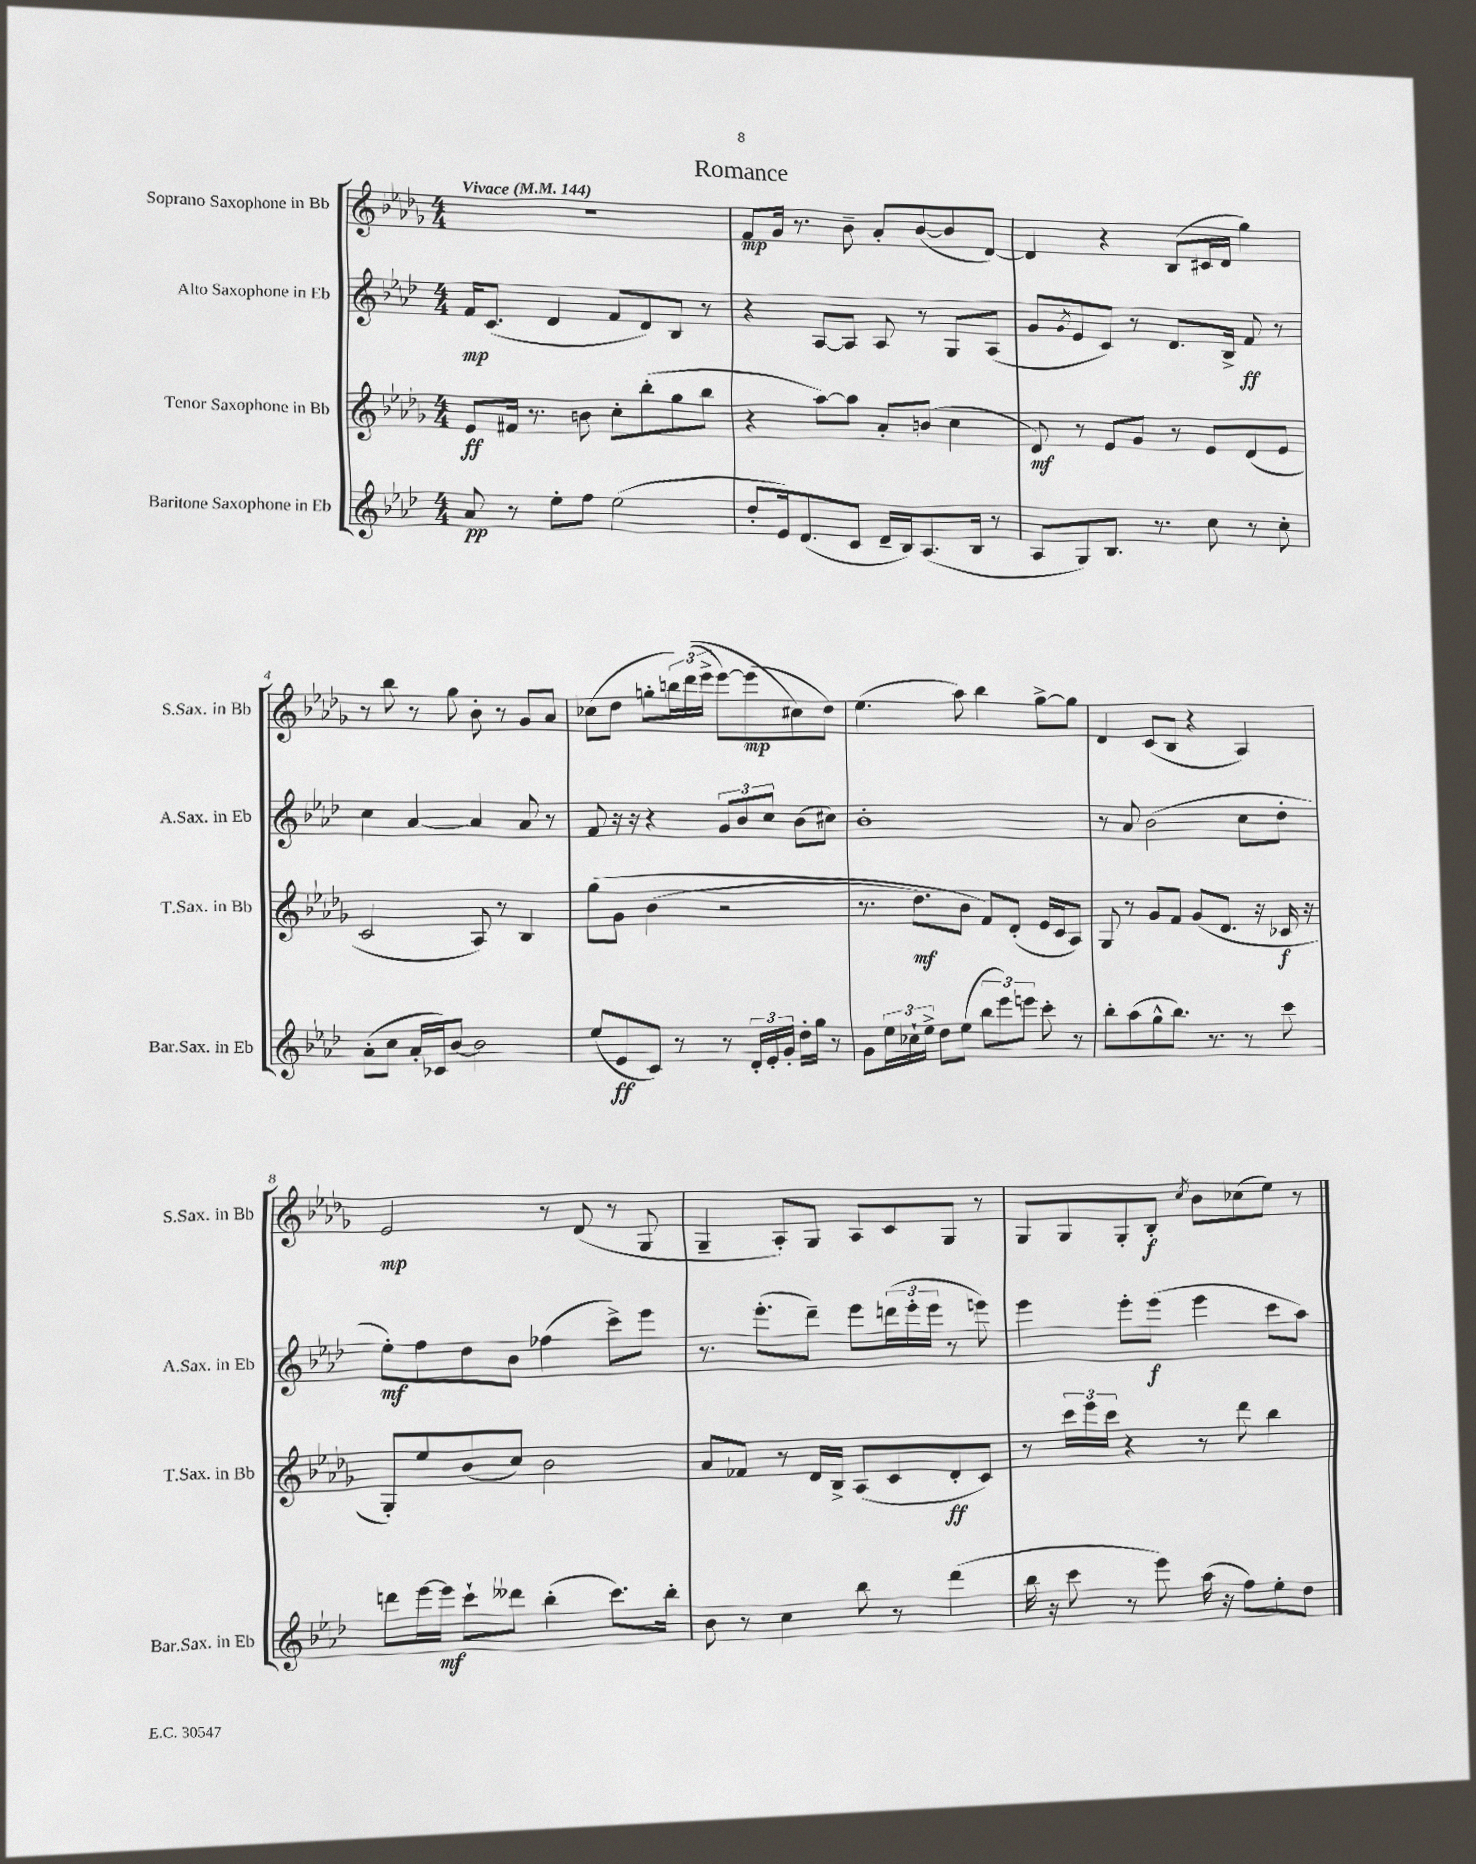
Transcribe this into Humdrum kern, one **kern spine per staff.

**kern	**kern	**kern	**kern
*staff4	*staff3	*staff2	*staff1
*clefG2	*clefG2	*clefG2	*clefG2
*k[b-e-a-d-]	*k[b-e-a-d-g-]	*k[b-e-a-d-]	*k[b-e-a-d-g-]
*M4/4	*M4/4	*M4/4	*M4/4
*MM144	*MM144	*MM144	*MM144
8a-/	8e-/L	16f/LK	1r
.	.	(8.c/J	.
8r	16f#/Jk	.	.
.	8.r	.	.
8ee-'\L	.	4d-/	.
8ff\J	8b\	.	.
(2ee-\	8cc'\L	8f/L	.
.	(8bb-'\	8d-/)	.
.	8gg-\	8B-/J	.
.	8bb-\J	8r	.
=	=	=	=
8dd-'/L	4r	4r	8f/L
16e-/k)	.	.	16g-/Jk
(8.d-/	.	.	8.r
.	[8aa-\L)	[8A-/L	.
8c/J	8aa-\]J	8A-/]J	8b-~\
16d-~/LL	8a-'/L	8A-/	8a-'/L
16B-/J)	.	.	.
(8.A-/	(8b/J	8r	([8b-/
.	4cc\	8G/L	8b-/]
16B-/Jk	.	.	.
8r	.	(8A-/J	[8d-/J)
=	=	=	=
8A-/L	8d-/)	8g/L	4d-/]
.	.	8qg/	.
8G/)	8r	8e-/	.
8.B-/J	8e-/L	8c/J)	4r
.	8g-/J	8r	.
8.r	.	.	.
.	8r	8.d-/L	(8B-/L
8cc\	8e-/L	.	16c#/L
.	.	16B-^/Jk	16d-/JJ
8r	(8d-/	8f/	4gg-\)
8cc'\	8e-/J	8r	.
=	=	=	=
(8a-'\L	2c/	4cc\	8r
8cc\J	.	.	8bb-\
16a-'/LL	.	[4a-/	8r
16c-/J)	.	.	.
[8b-/J	.	.	8gg-\
2b-\]	8A-/)	4a-/]	8b-'\
.	8r	.	8r
.	4B-/	8a-/	8g-/L
.	.	8r	8a-/J
=	=	=	=
(8ee-/L	&(8gg-\L	8f/	(8cc-\L
8e-/	8g-\J	16r	8dd-\J
.	.	16r	.
8c/J)	(4b-\	4r	8gg'\L
8r	.	.	24bb\L)
.	.	.	&((24ddd-\
.	.	.	24eee-^\JJ
8r	2r	12g/L	[8eee-\L)
.	.	12b-/	.
24d-'/LL	.	.	(8eee-\]
24e-'/	.	12cc/J	.
24g'/JJ	.	.	.
16dd-'\LL	.	(8b-\L	8cc#\&)
16gg\JJ	.	.	.
8r	.	8cc#\J)	8dd-\J)
=	=	=	=
8g\L	8.r	1b-'	(4.ee-\
24ee-\L	.	.	.
24cc-`\	.	.	.
.	8.dd-\L)	.	.
24ee-^\JJ	.	.	.
8dd-\L	.	.	.
(8ee-\J	8b-\J	.	8aa-\)
12bb-\L	8f/L&)	.	4bb-\
12eee-\)	.	.	.
.	(8d-'/J	.	.
12eee\J	.	.	.
8ccc'\	16e-/LL	.	[8gg-^\L
.	16c/J	.	.
8r	8A-/J)	.	8gg-\]J
=	=	=	=
8bb-'\L	8G-/	8r	4d-/
(8aa-\	8r	8a-/	.
8gg^^\	8g-/L	(2b-\	(8c/L
8.bb-\J)	8f/J	.	8B-/J
.	(8g-/L	.	4r
8.r	.	.	.
.	8.d-/J	.	.
8r	.	8cc\L	4A-/)
.	16r	.	.
8ccc\	16c-/	8dd-'\J	.
.	16r	.	.
=	=	=	=
8ddd\L	8G-'/L)	8ee-'\L)	2e-/
[16eee-\L	8ee-/	8ff\	.
16eee-\]JJ	.	.	.
8ccc`\L	(8b-/	8dd-\	.
8ddd--\J	8cc/J)	8b-\J	.
(4bb-'\	2b-\	(4ff-\	8r
.	.	.	(8d-/
8.ccc\L)	.	8ccc^\L)	8r
.	.	8eee-\J	8G-/
16bb-'\Jk	.	.	.
=	=	=	=
8b-\	8a-/L	8.r	4G-~/
8r	8f-/J	.	.
.	.	(8.eee-'\L	.
4cc\	8r	.	8A-'/L)
.	16d-/LL	8ddd-~\J)	8G-/J
.	16B-^/JJ	.	.
8bb-\	(8A-/L	8eee-\L	8A-/L
8r	8c/	(24ddd\L	8c/
.	.	24eee-'\	.
.	.	24eee-\JJ	.
(4ddd-\	8d-'/	8r	8G-/J
.	8c/J)	8eee\)	8r
=	=	=	=
16bb-\	8r	4eee-\	8G-/L
16r	.	.	.
8ccc\	24ccc\LL	.	8G-/
.	24eee-\	.	.
.	24ccc\JJ	.	.
8r	4r	8eee-'\L	8G-'/
8eee-\)	.	(8eee-\J	8B-'/J
.	.	.	8qcc/
(16aa-\	8r	4eee-\	8b-\L
16r	.	.	.
8ff\L)	8ddd-\	.	(8cc-\
8ee-'\	4bb-\	8ccc\L	8ee-\J)
8dd-\J	.	8aa-\J)	8r
==	==	==	==
*-	*-	*-	*-
